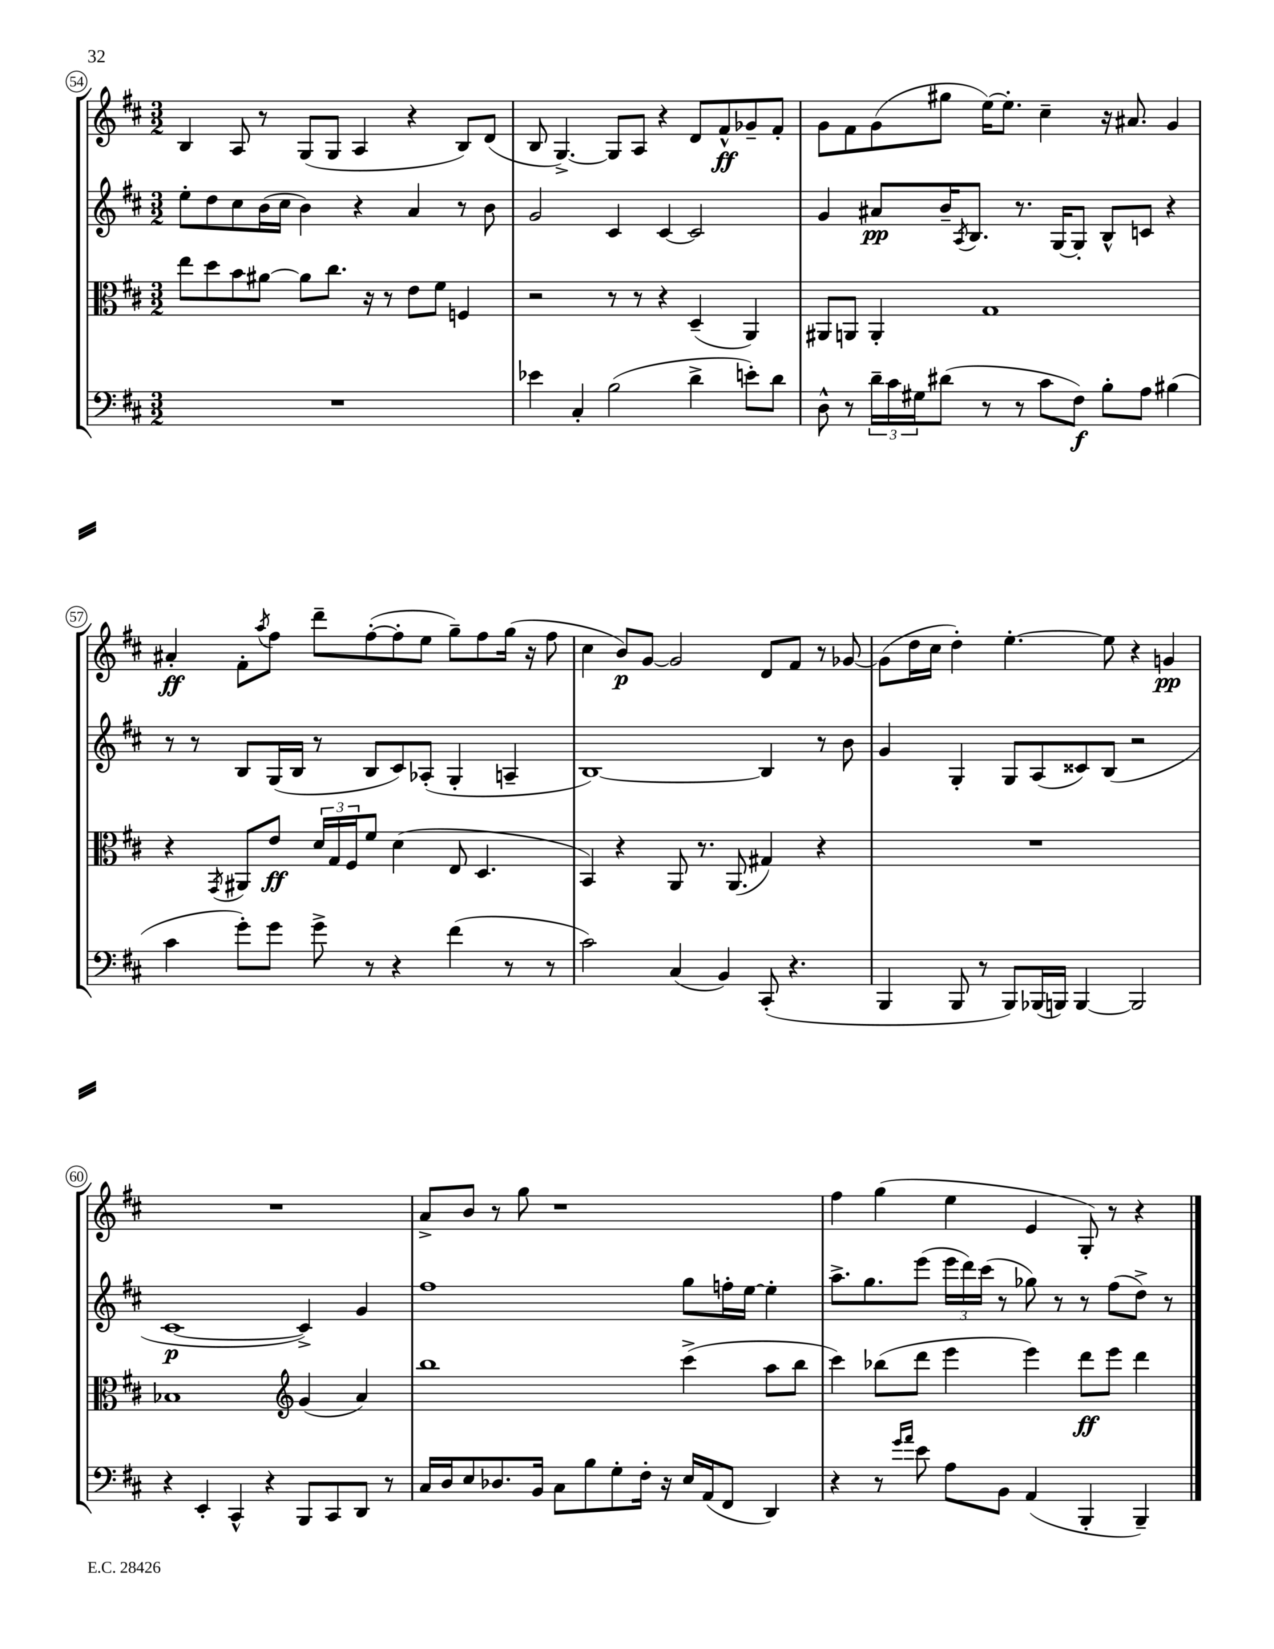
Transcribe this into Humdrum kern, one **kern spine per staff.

**kern	**kern	**kern	**kern
*staff4	*staff3	*staff2	*staff1
*clefF4	*clefC3	*clefG2	*clefG2
*k[f#c#]	*k[f#c#]	*k[f#c#]	*k[f#c#]
*M3/2	*M3/2	*M3/2	*M3/2
1.r	8ee	8ee'	4B
.	8dd	8dd	.
.	8b	8cc#	8A
.	[8a#	(16b	8r
.	.	16cc#	.
.	8a#]	4b)	(8G
.	8.cc#	.	8G
.	.	4r	4A
.	16r	.	.
.	8r	.	.
.	8e	4a	4r
.	8f#	.	.
.	4F	8r	8B)
.	.	8b	(8d
=	=	=	=
4e-	2r	2g	8B
.	.	.	[4.G^)
4C#'	.	.	.
(2B	8r	4c#	8G]
.	8r	.	8A
.	4r	[4c#	4r
4d^	(4D~	2c#]	8d
.	.	.	8f#^^
8e')	4AA)	.	8g-~
8d	.	.	8f#'
=	=	=	=
8D^^	8AA#	4g	8g
8r	8AA	.	8f#
24d~	4AA'	8a#	(8g
24c#	.	.	.
24G#	.	.	.
(8d#	.	16b~	8gg#
.	.	8qA	.
.	.	8.B	.
8r	1G	.	[16ee)
.	.	.	8.ee']
8r	.	8.r	.
8c#	.	.	4cc#~
.	.	[16G	.
8F#)	.	8G']	.
8B'	.	8B^^	16r
.	.	.	8.a#
8A	.	8c	.
(4B#	.	4r	4g
=	=	=	=
4c#	4r	8r	4a#'
.	.	8r	.
.	8qGG	.	.
8g')	8AA#	8B	8f#'
.	.	.	8qaa
8g	8e	(16G	8ff#
.	.	16B	.
8g^	24d	8r	8ddd~
.	24G	.	.
.	24F#	.	.
8r	8f#	8B	([8ff#'
4r	(4d	8c#)	8ff#']
.	.	(8A-'	8ee
(4f#	8E	4G'	8gg~)
.	4.D	.	8ff#
8r	.	4A~	(16gg
.	.	.	16r
8r	.	.	8ff#
=	=	=	=
2c#)	4BB)	[1B)	4cc#
.	4r	.	8b)
.	.	.	[8g
(4C#	8AA	.	2g]
.	8.r	.	.
4BB)	.	.	.
.	(8.AA	.	.
(8CC#'	4G#)	4B]	8d
4.r	.	.	8f#
.	4r	8r	8r
.	.	8b	[8g-
=	=	=	=
4BBB	1.r	4g	(8g-]
.	.	.	16dd
.	.	.	16cc#
8BBB	.	4G'	4dd')
8r	.	.	.
8BBB)	.	8G	[4.ee'
(16BBB-	.	(8A	.
16BBB)	.	.	.
[4BBB	.	8c##)	.
.	.	(8B	8ee]
2BBB]	.	2r	4r
.	.	.	4g
=	=	=	=
4r	1B-	[1c#	1.r
4EE'	.	.	.
4CC#^^	.	.	.
4r	.	.	.
*	*clefG2	*	*
8BBB	(4g	4c#^])	.
8CC#	.	.	.
8DD	4a)	4g	.
8r	.	.	.
=	=	=	=
16C#	1bb	1ff#	8a^
16D	.	.	.
8E	.	.	8b
8.D-	.	.	8r
.	.	.	8gg
16BB	.	.	.
8C#	.	.	1r
8B	.	.	.
8G'	.	.	.
16F#'	.	.	.
16r	.	.	.
16E	(4ccc#^	8gg	.
(16AA	.	.	.
8FF#	.	16ff'	.
.	.	[16ee	.
4DD)	8aa	4ee']	.
.	8bb	.	.
=	=	=	=
4r	4ccc#)	8.aa^	4ff#
.	.	8.gg	.
8r	(8bb-	.	(4gg
16qqg	.	.	.
16qqa	.	.	.
8e	8ddd	(8eee	.
8A	4eee	24eee	4ee
.	.	24ddd)	.
.	.	(24ccc#	.
8BB	.	8r	.
(4AA	4eee)	8gg-)	4e
.	.	8r	.
4BBB'	8ddd	8r	8G')
.	8eee	(8ff#	8r
4BBB~)	4ddd	8dd^)	4r
.	.	8r	.
==	==	==	==
*-	*-	*-	*-
